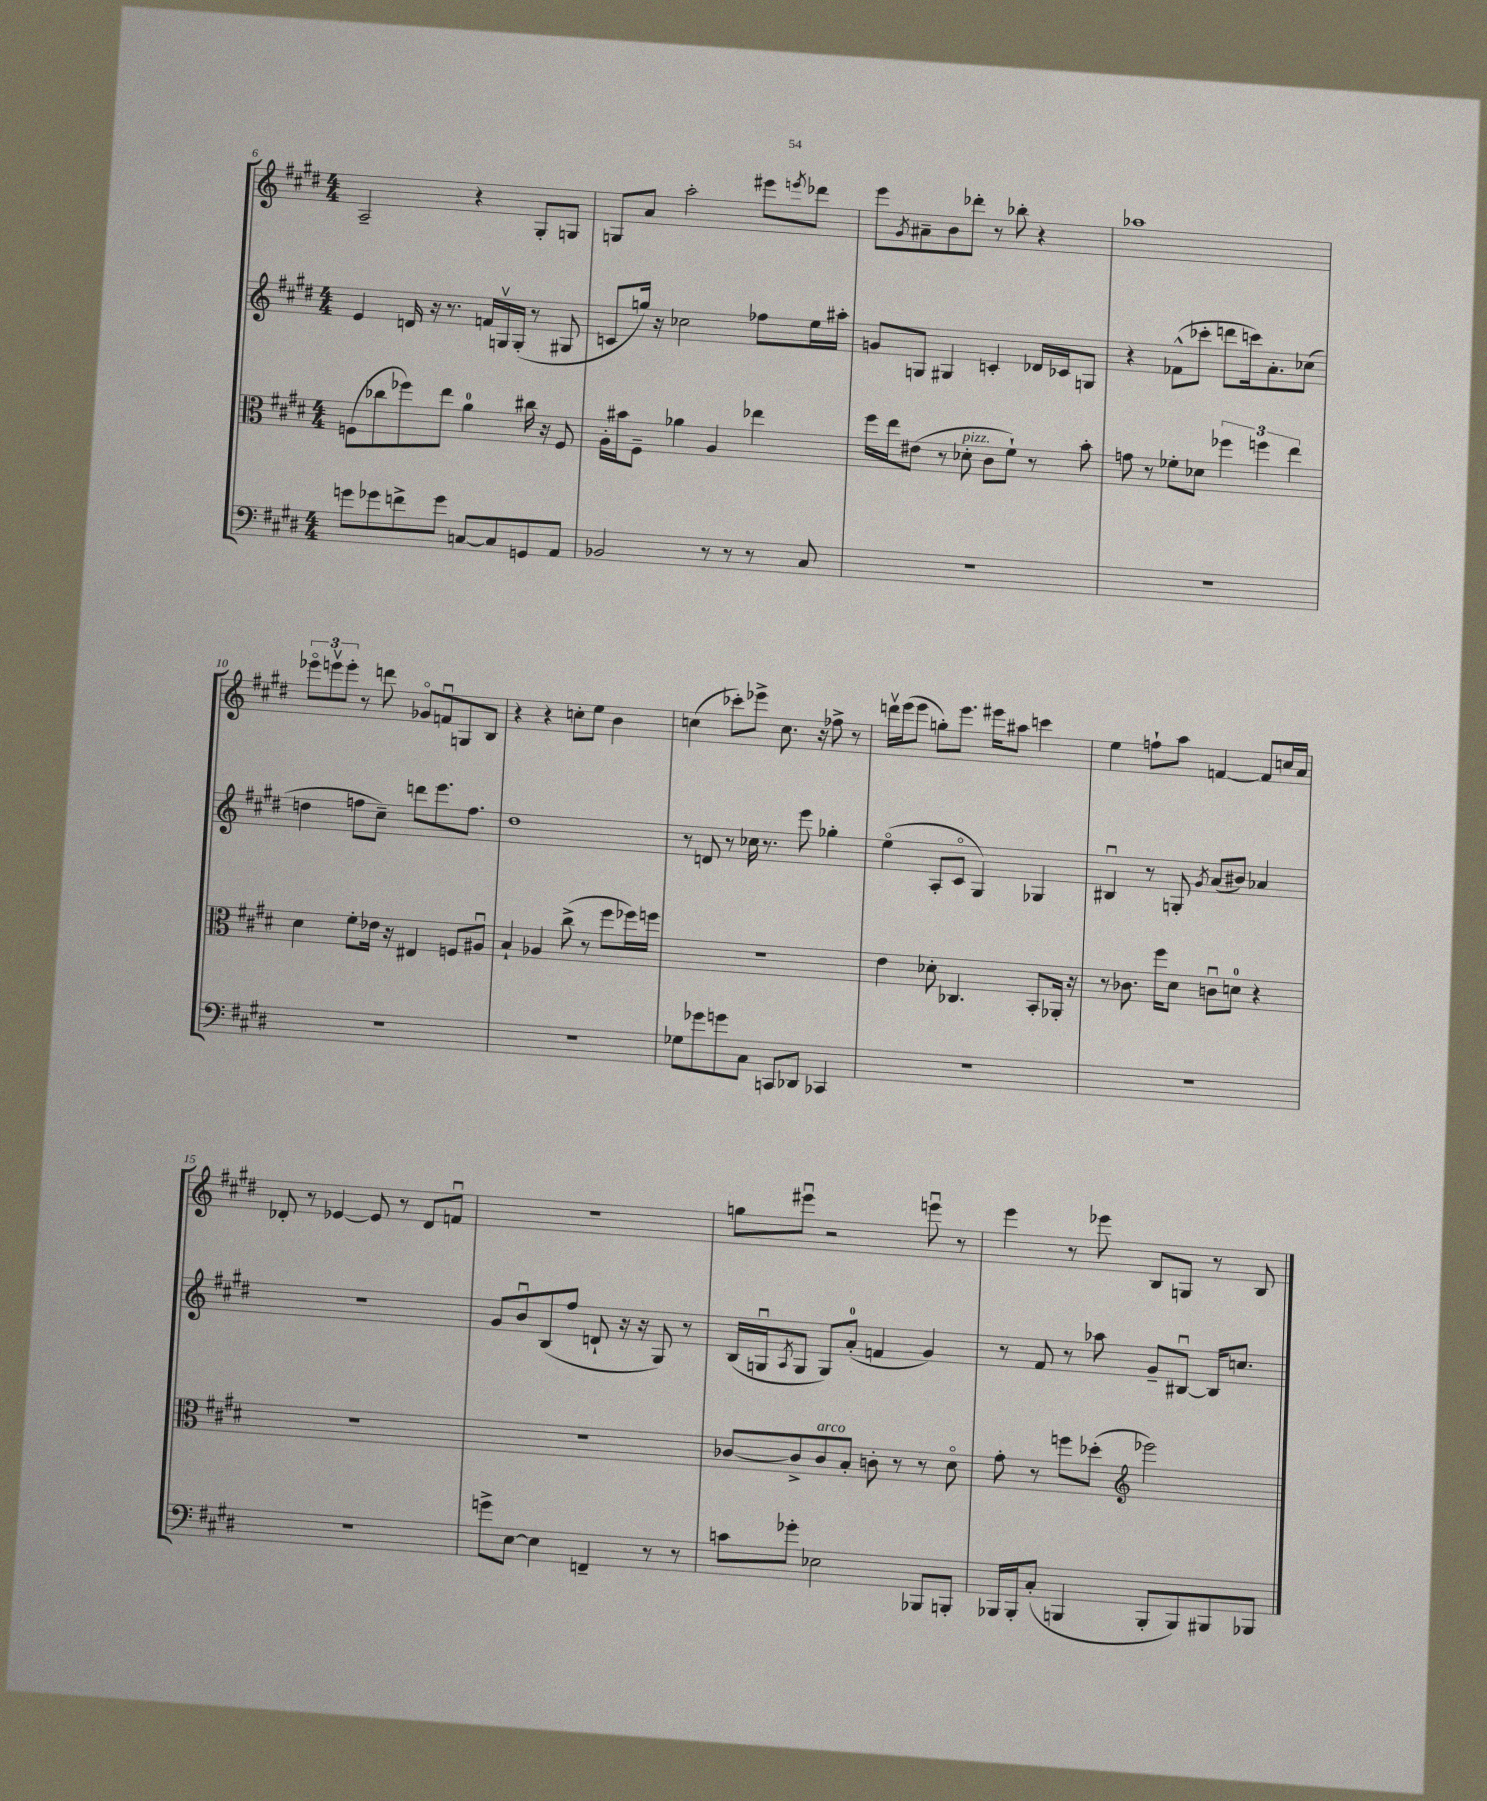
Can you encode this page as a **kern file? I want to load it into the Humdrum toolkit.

**kern	**kern	**kern	**kern
*part4	*part3	*part2	*part1
*staff4	*staff3	*staff2	*staff1
*clefF4	*clefC3	*clefG2	*clefG2
*k[f#c#g#d#]	*k[f#c#g#d#]	*k[f#c#g#d#]	*k[f#c#g#d#]
*M4/4	*M4/4	*M4/4	*M4/4
=6	=6	=6	=6
8gn\L	(8Fn\L	4e/	2A~/
8g-X\	8cc-X\	.	.
8fn^\	8ff-X\)	16dn/	.
.	.	16r	.
8g-\J	8ee\J	8.r	.
[8Cn/L	4a\	.	4r
.	.	16fn/LL	.
8C/]	.	16Gnv/	.
.	.	(16G'/JJ	.
8GGn/	16cc#X\	8r	8G#'/L
.	16r	.	.
8AA/J	8F/	8G#X/	8Gn/J
=7	=7	=7	=7
2BB-X/	16A'\LL	8cn/L	8Gn/L
.	16b#X\J	.	.
.	8F#~\J	16ggn/Jk)	8a/J
.	.	16r	.
.	4a-X\	2cc-X\	2aa'\
8r	4A/	.	.
8r	.	.	.
8r	4ee-X\	8ff-X\L	8eee#X\L
.	.	.	8qeeen/
8C#/	.	16ee\L	8ddd-X\J
.	.	16aa#X'\JJ	.
=8	=8	=8	=8
1r	16ff#\LL	8gn/L	8eee\L
.	16ee\J	.	.
.	.	.	8qg#/
.	(8e#X\J	8Gn/J	8a#X~\
.	8r	4G#X/	8b\
!	!LO:TX:a:i:t=pizz.	!	!
.	8d-X'\	.	8ddd-X'\J
.	8c#\L	4cn'/	8r
.	8f#`\J)	.	8bb-X'\
.	8r	16d-X/LL	4r
.	.	16c-X/J	.
.	8b'\	8Gn/J	.
=9	=9	=9	=9
1r	8gn\	4r	1aa-X
.	8r	.	.
.	8f-X'\L	(8f-X^^\L	.
.	8d-X\J	8ccc-X'\J	.
.	6ff-X\	8dddn\L	.
.	.	16cccn\k)	.
.	6ffn\	.	.
.	.	8.a'\	.
.	6ee\	.	.
.	.	(8cc-X\J	.
!!LO:LB:g=z
=10	=10	=10	=10
1r	4d#\	4ddn\	12eee-X\L
.	.	.	12eeenv\
.	.	.	12eee'\J
.	8f#'\L	8ffn\L	8r
.	16e-X\Jk	8cc#~\J)	8dddn\
.	16r	.	.
.	4E#X/	8dddn\L	8g-X/L
.	.	8.eee\	8fnu/
.	8Fn/L	.	8Gn/
.	.	8.ff\J	.
.	8A#Xu/J	.	8B/J
=11	=11	=11	=11
1r	4B`/	1dd#	4r
.	4A-X/	.	4r
.	(8cc#^\	.	8ccn'\L
.	8r	.	8ee\J
.	8ff#\L	.	4b\
.	16ff-X\L)	.	.
.	16ffn\JJ	.	.
=12	=12	=12	=12
8G-X\L	1r	8r	(4ccn\
8g-X\	.	8dn/	.
8gn\	.	8r	8ccc-X'\L)
8C#\J	.	16cc-X\	8eee-X^\J
.	.	8.r	.
8CCn/L	.	.	8.cc\
8DD-X/J	.	8eee\	.
.	.	.	16r
4CC-X/	.	4gg-X'\	8ff-X^\
.	.	.	8r
=13	=13	=13	=13
1r	4e\	(4ee\	16dddnv\LL
.	.	.	(16eee\J
.	.	.	8eee\J
.	8d-X'\	8A'/L	8ggn'\L)
.	4.C-X/	8c#/J	8.eee\J
.	.	4G#/)	.
.	.	.	16eee#X\KL
.	.	.	8aa#X\J
.	8BB'/L	4G-X/	4cccn\
.	16AA-X'/Jk	.	.
.	16r	.	.
=14	=14	=14	=14
1r	8r	4B#Xu/	4ee\
.	8.c-X\	.	.
.	.	8r	8ffn`\L
.	16ff#\KL	.	.
.	8d#\J	8Gn'/	8aa\J
.	.	8qg#/	.
.	8cnu\L	(8a/L	[4fn/
.	8dn\J	8b#X/J)	.
.	4r	4a-X/	8f/L]
.	.	.	16ccn/L
.	.	.	16a/JJ
!!LO:LB:g=z
=15	=15	=15	=15
1r	1r	1r	8d-X'/
.	.	.	8r
.	.	.	[4e-X/
.	.	.	8e-/]
.	.	.	8r
.	.	.	8d-/L
.	.	.	8fnu/J
=16	=16	=16	=16
8gn^\L	1r	8g#/L	1r
[8E\J	.	8bu/	.
4E\]	.	(8B/	.
.	.	8ff#/J	.
4FFn~/	.	8dn`/	.
.	.	16r	.
.	.	16r	.
8r	.	8G#/)	.
8r	.	8r	.
=17	=17	=17	=17
8cn\L	[8c-X/L	(16B/LL	8ggn\L
.	.	16Gnu/J	.
.	.	8qA/	.
8g-X'\J	8c-^/]	8G/J	8eee#Xu\J
!	!LO:TX:a:i:t=arco	!	!
2E-X\	8c-/	8G/L)	2r
.	8B'/J	(8a'/J	.
.	8cn'\	4fn/	.
.	8r	.	.
8BBB-X/L	8r	4g#/)	8eeenu\
8BBBn'/J	8d#\	.	8r
=18	=18	=18	=18
16BBB-X/LL	8g#'\	8r	4eee\
16BBB-'/J	.	.	.
(8C#'/J	8r	8f#/	.
4BBBn/	8ffn\L	8r	8r
.	(8dd-X'\J	8aa-X\	8eee-X\
*	*clefG2	*	*
8BBB'/L	2eee-X\)	8g#~/L	8B/L
8BBB/)	.	[8B#Xu/J	8Gn/J
8BBB#X/	.	16B#/KL]	8r
.	.	8.ccn/J	.
8BBB-X/J	.	.	8B/
==	==	==	==
*-	*-	*-	*-
